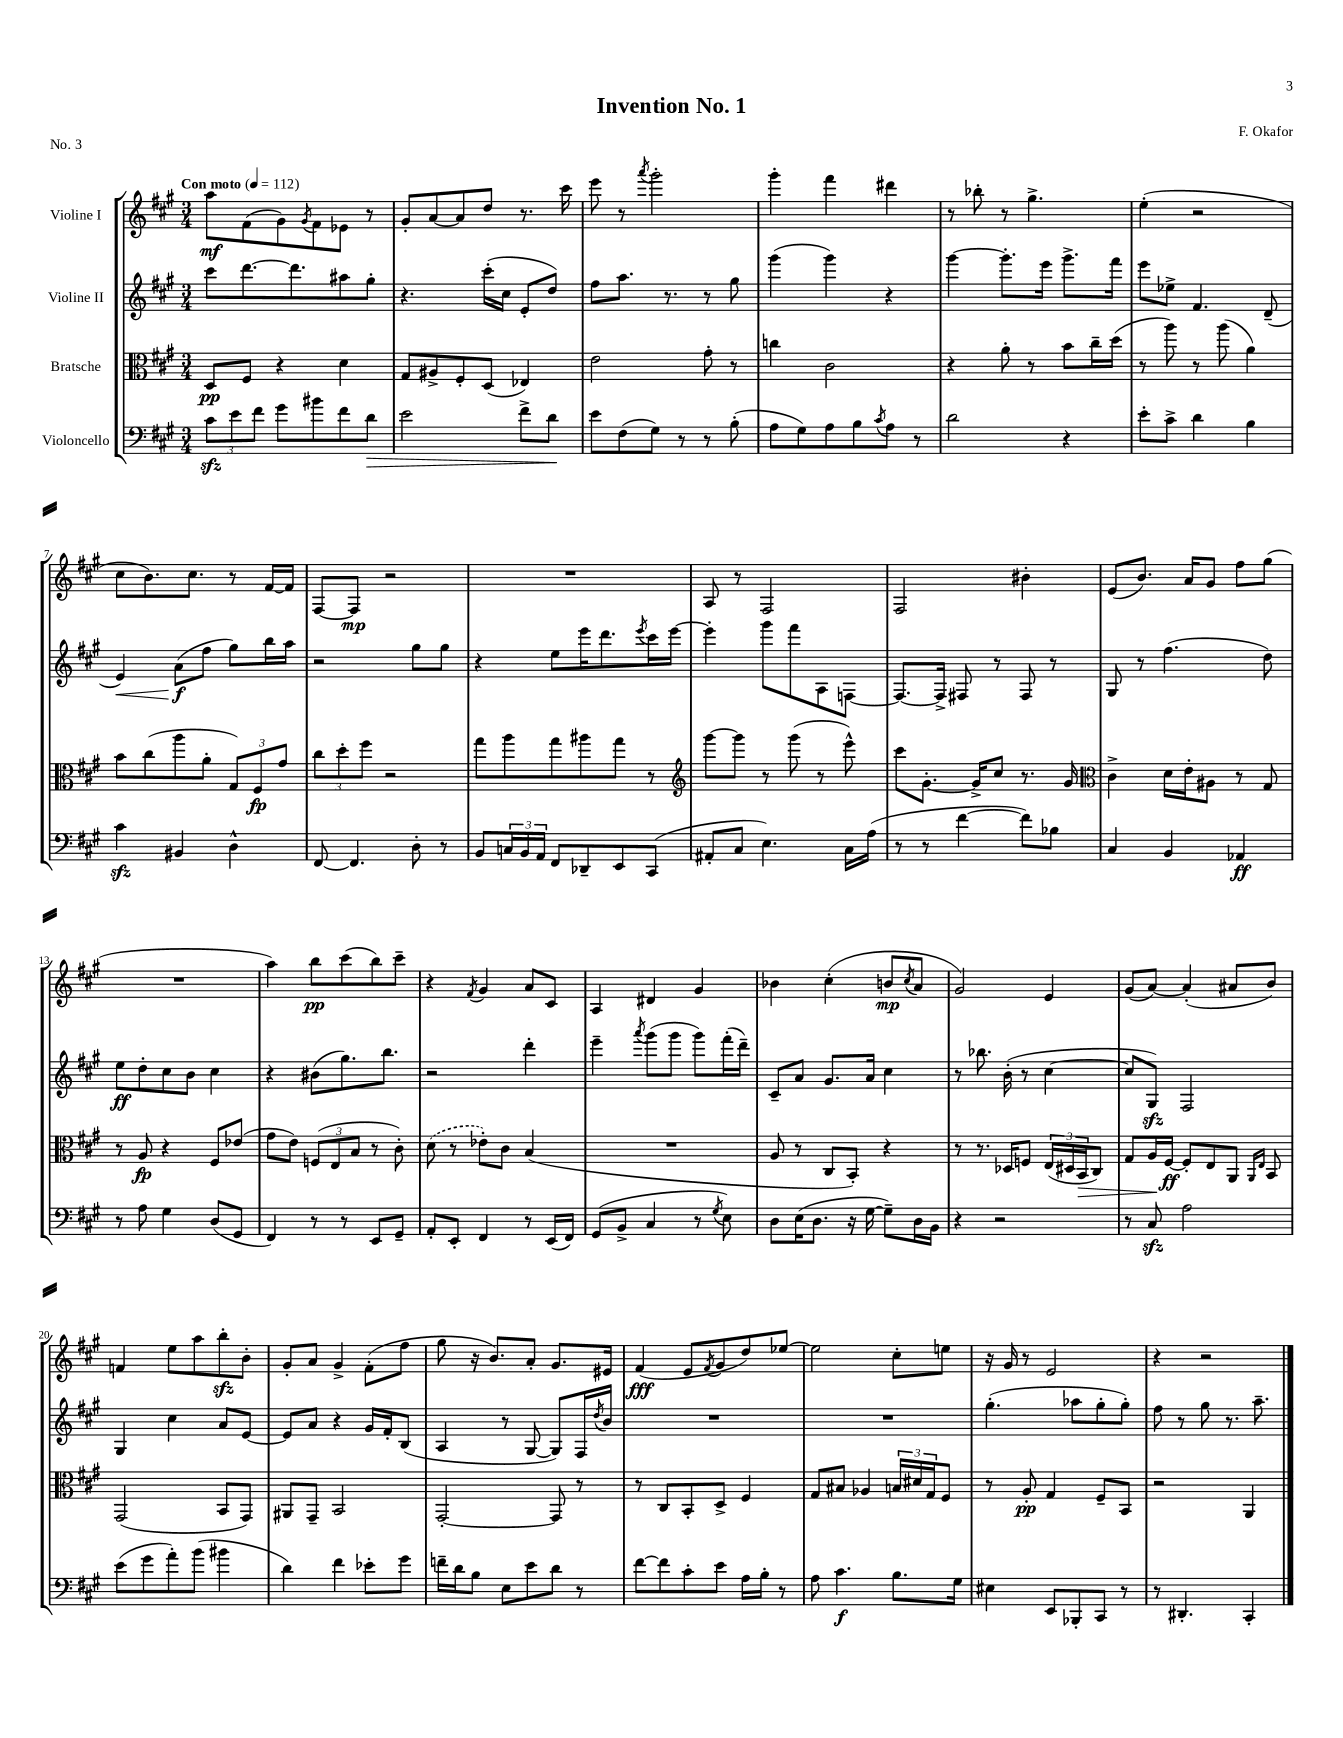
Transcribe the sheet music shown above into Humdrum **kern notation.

**kern	**kern	**kern	**kern
*staff4	*staff3	*staff2	*staff1
*clefF4	*clefC3	*clefG2	*clefG2
*k[f#c#g#]	*k[f#c#g#]	*k[f#c#g#]	*k[f#c#g#]
*M3/4	*M3/4	*M3/4	*M3/4
*MM112	*MM112	*MM112	*MM112
12c#	8D	8ccc#	8aa
12e	.	.	.
.	8F#	[8.ddd	(8f#
12f#	.	.	.
8g#	4r	.	8g#)
.	.	8.ddd]	.
.	.	.	8qg#
8b#	.	.	8f#
8f#	4d	8aa#	8e-
8d	.	8gg#'	8r
=	=	=	=
2e	8G#	4.r	8g#'
.	8A#^	.	[8a
.	8F#'	.	8a]
.	(8D	(16ccc#'	8dd
.	.	16cc#	.
8f#^	4E-)	8e'	8.r
8d	.	8dd)	.
.	.	.	16ccc#
=	=	=	=
8e	2e	8ff#	8eee
(8F#	.	8.aa	8r
.	.	.	8qaaa
8G#)	.	.	2ggg#'
.	.	8.r	.
8r	.	.	.
8r	8g#'	8r	.
(8B'	8r	8gg#	.
=	=	=	=
8A	4cc	(4ggg#	4ggg#'
8G#)	.	.	.
8A	2c#	4ggg#)	4fff#
8B	.	.	.
8qc#	.	.	.
8A	.	4r	4ddd#
8r	.	.	.
=	=	=	=
2d	4r	[4ggg#	8r
.	.	.	8bb-'
.	8a'	8.ggg#']	8r
.	8r	.	4.gg#^
.	.	16eee	.
4r	8b	8.ggg#^	.
.	16cc#~	.	.
.	(16dd	16fff#	.
=	=	=	=
8e'	8r	8eee	(4ee'
8c#^	8aa)	8ee-^	.
4d	8r	4.f#	2r
.	(8aa	.	.
4B	4a)	.	.
.	.	(8d~	.
=	=	=	=
4c#	8b	4e)	8cc#
.	(8cc#	.	8.b)
4BB#	8aa	(8a	.
.	.	.	8.cc#
.	8a'	8ff#	.
4D^^	12G#)	8gg#)	8r
.	12F#	.	.
.	.	16bb	[16f#
.	12g#	.	.
.	.	16aa	16f#]
=	=	=	=
[8FF#	12cc#	2r	[8F#
.	12dd'	.	.
4.FF#]	.	.	8F#]
.	12ff#	.	.
.	2r	.	2r
8D'	.	8gg#	.
8r	.	8gg#	.
=	=	=	=
8BB	8gg#	4r	2.r
24C	8aa	.	.
24BB	.	.	.
24AA	.	.	.
8FF#	8gg#	8ee	.
8DD-~	8aa#	16eee	.
.	.	8.ddd	.
8EE	8gg#	.	.
.	.	8qeee	.
(8CC#	8r	16ccc#	.
.	.	[16eee	.
=	=	=	=
*	*clefG2	*	*
8AA#'	[8ggg#	4eee']	8A
8C#	8ggg#]	.	8r
4.E)	8r	8ggg#	2F#
.	(8ggg#	8fff#	.
.	8r	8A	.
16C#	8eee^^)	[8F	.
(16A	.	.	.
=	=	=	=
8r	8ccc#	8.F_	2F#
8r	[8.g#'	.	.
.	.	16F^]	.
[4f#	.	8F#	.
.	16g#^]	.	.
.	8cc#	8r	.
8f#])	8.r	8F#	4b#'
8B-	.	8r	.
.	16g#	.	.
=	=	=	=
*	*clefC3	*	*
4C#	4c#^	8G#	(8e
.	.	8r	8.b)
4BB	16d	(4.ff#	.
.	16e'	.	16a
.	8A#	.	8g#
4AA-	8r	.	8ff#
.	8G#	8dd)	(8gg#
=	=	=	=
8r	8r	8ee	2.r
8A	8A	8dd'	.
4G#	4r	8cc#	.
.	.	8b	.
(8D	8F#	4cc#	.
8GG#	(8e-	.	.
=	=	=	=
4FF#)	8g#	4r	4aa)
.	8e)	.	.
8r	(12F	(8b#	8bb
.	12E	.	.
8r	.	8.gg#)	(8ccc#
.	12B	.	.
8EE	8r	.	8bb)
.	.	8.bb	.
8GG#~	8c#')	.	8ccc#~
=	=	=	=
8AA'	(8d	2r	4r
8EE'	8r	.	.
.	.	.	8qf#
4FF#	8e-')	.	4g#
.	8c#	.	.
8r	(4B	4ddd'	8a
(16EE	.	.	8c#
16FF#)	.	.	.
=	=	=	=
(8GG#	2.r	4eee~	4A
8BB^	.	.	.
.	.	8qaaa	.
4C#	.	(8ggg#	4d#
.	.	8ggg#	.
8r	.	8ggg#)	4g#
8qG#	.	.	.
8E)	.	(16fff#'	.
.	.	16ddd~)	.
=	=	=	=
8D	8A	8c#~	4b-
(16E	8r	8a	.
8.D	.	.	.
.	8C#	8.g#	(4cc#'
16r	8BB')	.	.
[16G#	.	16a	.
8G#~])	4r	4cc#	8b
.	.	.	8qcc#
16D	.	.	8a
16BB	.	.	.
=	=	=	=
4r	8r	8r	2g#)
.	8.r	8.bb-	.
2r	.	.	.
.	16D-	(16b'	.
.	8F	8r	.
.	(24E	[4cc#	4e
.	24D#	.	.
.	24BB	.	.
.	8C#)	.	.
=	=	=	=
8r	8G#	8cc#]	(8g#
8C#	16A	8G#)	[8a)
.	[16F#	.	.
2A	8F#']	2F#	(4a']
.	8E	.	.
.	8AA	.	8a#
.	16qqAA	.	.
.	16qqE	.	.
.	8BB	.	8b)
=	=	=	=
(8e	(2GG#	4G#	4f
8g#	.	.	.
8a')	.	4cc#	8ee
(8b	.	.	8aa
4b#	8BB	8a	8bb'
.	8GG#)	[8e	8b'
=	=	=	=
4d)	8AA#	8e]	8g#'
.	8GG#~	8a	8a
4f#	2BB	4r	4g#^
8e-'	.	16g#	(8f#'
.	.	16f#'	.
8g#	.	(8B	8ff#
=	=	=	=
16f~	[2GG#'	4A	8gg#
16d	.	.	.
8B	.	.	16r
.	.	.	8.b)
8E	.	8r	.
8e	.	[8G#	8a'
8d	8GG#]	8G#])	8.g#
8r	8r	16F#	.
.	.	8qdd	.
.	.	16b	16e#
=	=	=	=
[8f#	8r	2.r	(4f#
8f#]	8C#	.	.
8c#'	8BB'	.	8e
.	.	.	8qf#
8e	8D^	.	8g#
16A	4F#	.	8dd)
16B'	.	.	.
8r	.	.	[8ee-
=	=	=	=
8A	8G#	2.r	2ee-]
4.c#	8B#	.	.
.	4A-	.	.
8.B	24B	.	8cc#'
.	24d#	.	.
.	24G#	.	.
.	8F#	.	8ee
16G#	.	.	.
=	=	=	=
4E#	8r	(4.gg#'	16r
.	.	.	16g#
.	8A'	.	8r
8EE	4G#	.	2e
8BBB-'	.	8aa-	.
8CC#	8F#~	8gg#'	.
8r	8BB	8gg#')	.
=	=	=	=
8r	2r	8ff#	4r
4.DD#'	.	8r	.
.	.	8gg#	2r
.	.	8.r	.
4CC#'	4AA	.	.
.	.	8.aa~	.
==	==	==	==
*-	*-	*-	*-
